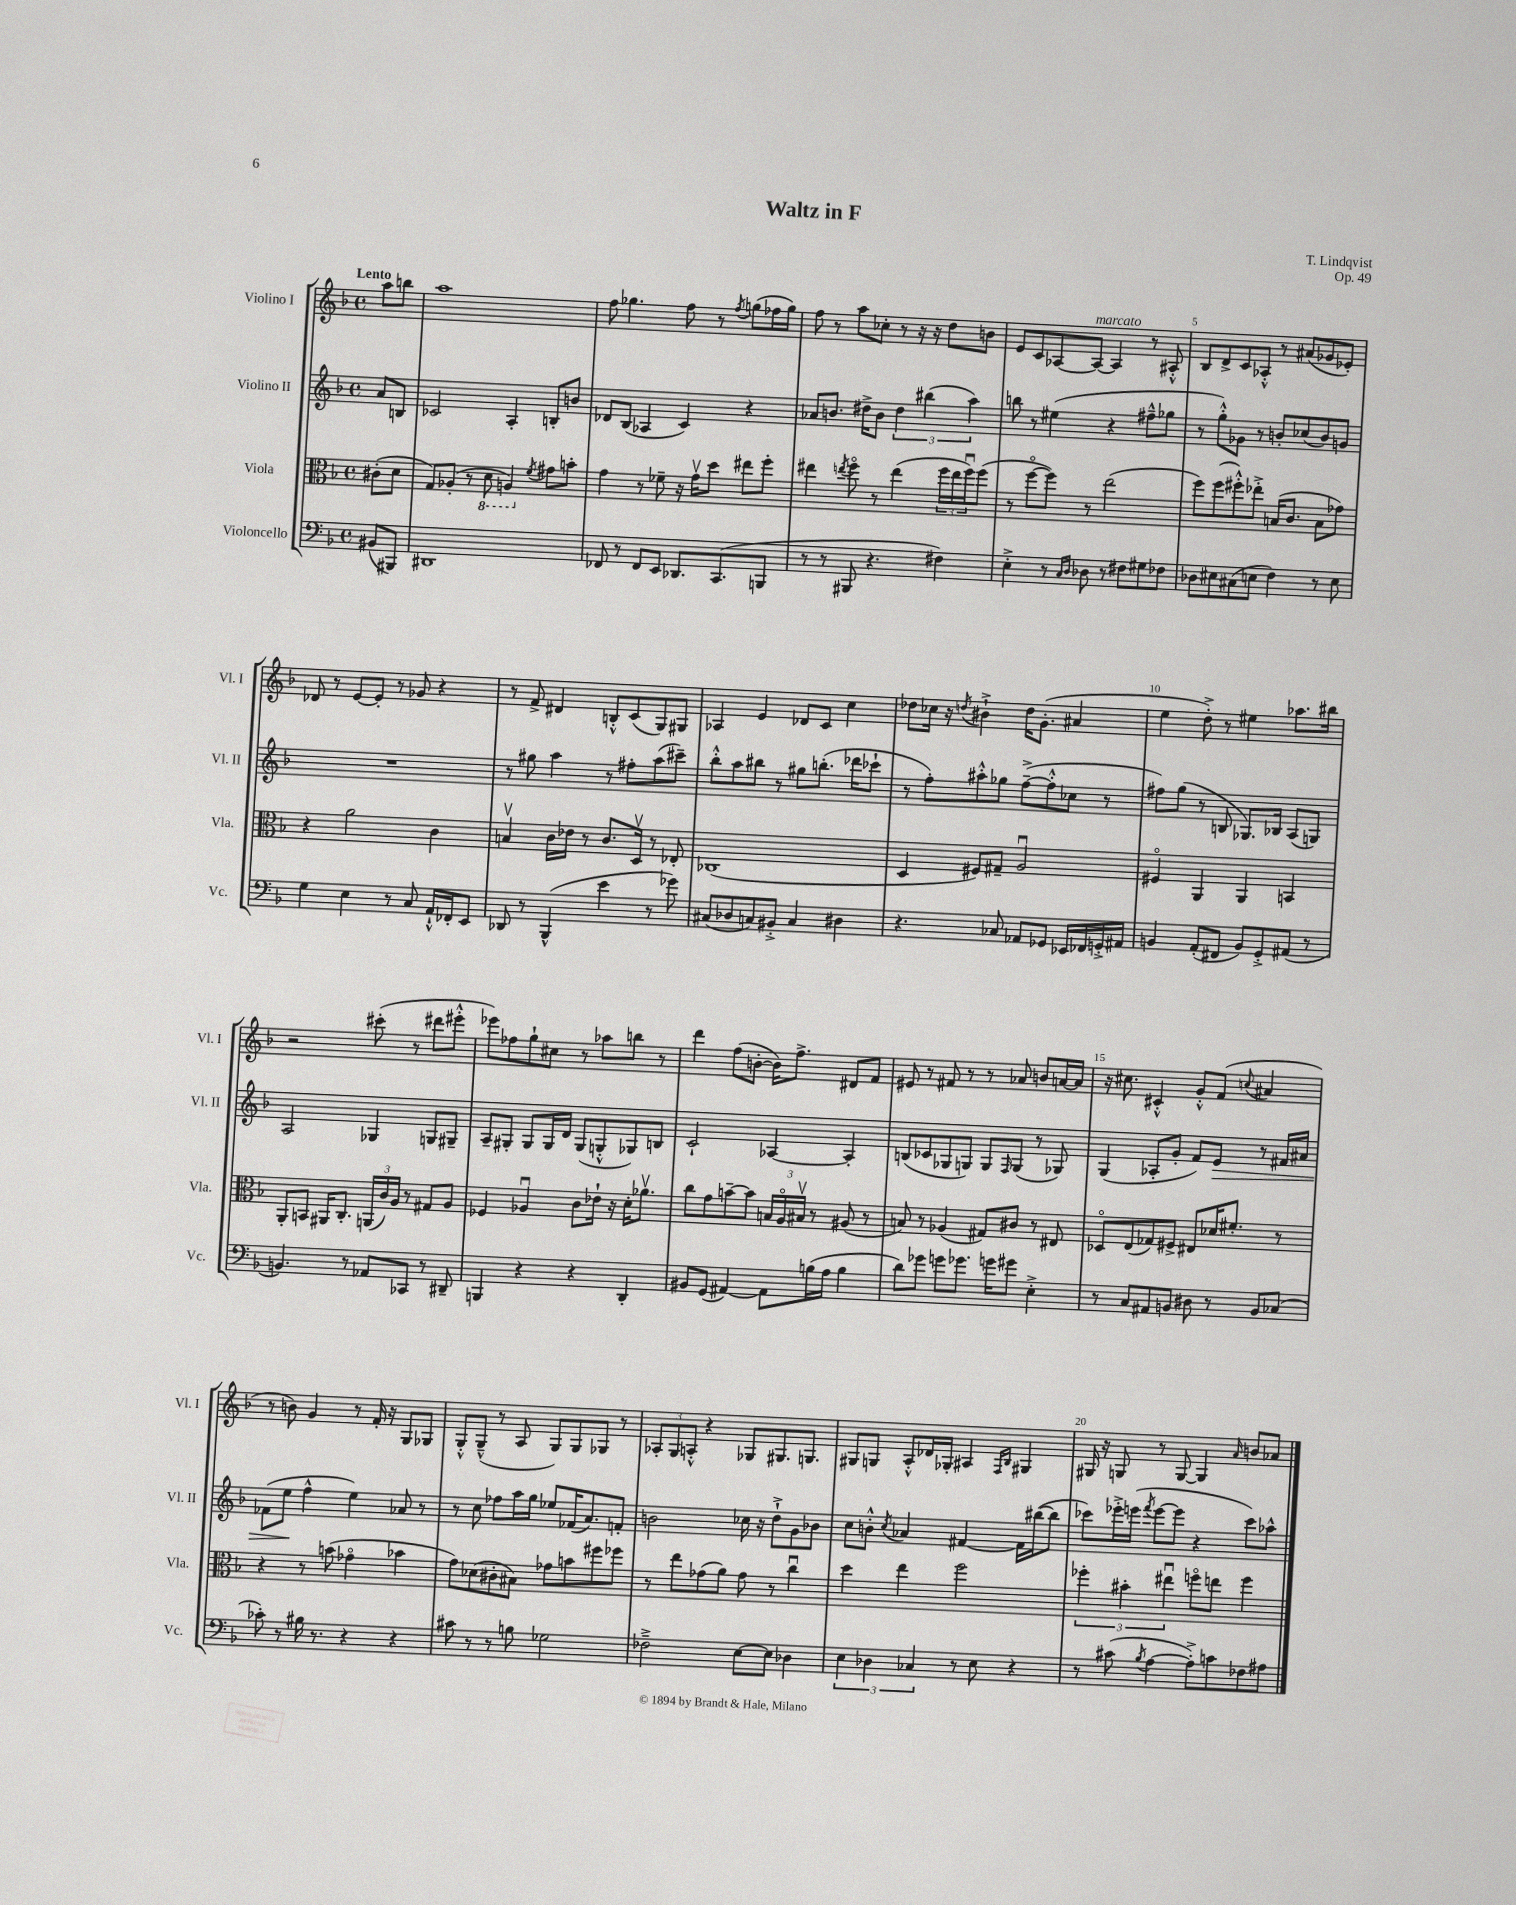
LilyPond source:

\header { title = "Waltz in F" composer = "T. Lindqvist" opus = "Op. 49" }
<<
\new StaffGroup <<
\new Staff = "s0" \with { instrumentName = "Violino I" shortInstrumentName = "Vl. I" } {
    \clef treble \key f \major \defaultTimeSignature \time 4/4 \partial 4 \tempo "Lento"
    a''8 b''8 |
    a''1 |
    f''8 ges''4. f''8 r8 \acciaccatura { f''8 } g''8( fes''16 g''16) |
    f''8 r8 a''8 ces''8-. r8 r16 r16 d''8 b'8 |
    e'8 c'8 aes8~ aes8~^\markup { \italic "marcato" } aes4 r8 ais8-.-^ |
    bes8 d'8-> c'8 aes8-.-^ r8 ais'8( ges'8 ees'8-.) |
    des'8 r8 e'8~ e'8-. r8 ges'8 r4 |
    r8 f'8-> dis'4 b8-.-^ c'8( g8) gis8 |
    aes4 e'4 des'8 c'8 c''4 |
    des''8 ces''16 r16 \acciaccatura { d''8 } bis'4-!-> d''16 g'8.-.( ais'4 |
    e''4 d''8-.->) r8 eis''4 aes''8. bis''16 |
    r2 cis'''8-.( r8 dis'''8 eis'''8-.-^ |
    ees'''8) fes''8 g''8-! cis''8 r8 aes''8 b''8 r8 |
    d'''4 f''8( b'8~-. b'16) f''8.-> dis'8 f'8 |
    eis'8 r8 fis'8 r8 r8 aes'8 b'8 a'16~ a'16 |
    r16 cis''8. cis'4-.-^ g'8-.-^ f'8( \appoggiatura { c''8 } ais'4 |
    r8 b'8) g'4 r8 f'16-. r16 g8 ges8 |
    g8-.-^ g8---^( r8 a8 g8) g8 ges8 r8 |
    \tuplet 3/2 { aes8-. g8 a8-.-^ } r4 ges8 gis8. g8. |
    gis8 g8 a8-.-^ des'16 ges16-. ais4 \grace { f16 bes16 } gis4 |
    gis16 r16 g8 r8 g8~ g4 \grace { a'16 } b'8 aes'8 \bar "|." |
}
\new Staff = "s1" \with { instrumentName = "Violino II" shortInstrumentName = "Vl. II" } {
    \clef treble \key f \major \defaultTimeSignature \time 4/4 \partial 4
    a'8 b8 |
    ces'2 a4-. b8-. b'8 |
    des'8 bes8( aes4 c'4) r4 |
    aes'8 b'8. dis''16-> b'8 \tuplet 3/2 { dis''4 bis''4( a''4) } |
    b''8 r8 eis''4( r4 fis''8---^ ges''8 |
    r8 g''8-.-^) ges'8 r8 b'8-. ces''8( b'8) g'8 |
    R1 |
    r8 gis''8 a''4 r8 fis''8-. a''8( cis'''8--) |
    bes''8-.-^ a''8 bis''8 r8 gis''8 b''8.-.( des'''16 ces'''8-! |
    r8 f''8-.) ais''8-.-^ ges''8 f''8~--->( f''8-.-^ ces''8 r8 |
    fis''8) g''8( r8 b8 ges8.) bes16 a8( g8) |
    a2 ges4 g8 gis8-- |
    a8-- gis8-. gis8 gis16 d'16 gis8( g8-.-^ ges8) b8 |
    c'2-! aes4~ aes4-. |
    b8( ces'8 ges8 g8) g8 \grace { f16 } g8( r8 ges8) |
    g4( aes8-. g'8-. f'8) e'8\> r8 fis'16 ais'16 |
    fes'8( e''8\! f''4-^ e''4) aes'8 r8 |
    r8 c''8 fes''8 a''16 g''16 ees''8 fes'16( a'8.) f'8-. |
    b'2 ces''16 r16 d''8-!-> g'8 bes'8 |
    c''8 b'8-.-^ \acciaccatura { c''8 } aes'4 fis'4~ fis'16 bis''16~( bis''8 |
    ces'''8) ees'''16-.-> e'''16( \acciaccatura { f'''8 } e'''8~ e'''8 r4 ces'''8) aes''8-^ \bar "|." |
}
\new Staff = "s2" \with { instrumentName = "Viola" shortInstrumentName = "Vla." } {
    \clef alto \key f \major \defaultTimeSignature \time 4/4 \partial 4
    cis'8-.( d'8 |
    g8) aes8-.( r8 \ottava #-1 d8 a,!4) \ottava #0 \acciaccatura { f'8 } gis'8 b'8-. |
    g'4 r8 fes'8-- r16 g'16\upbow d''8 eis''8 f''8-. |
    eis''4 \acciaccatura { e''8 } f''8\flageolet r8 e''4( \tuplet 3/2 { f''16 e''16 f''16\downbow) } f''8( |
    r8 f''8~\flageolet f''8) r8 e''2( |
    f''8) f''8( fis''8-.-^) ees''8-.-> b16( c'8. b8 ges'8) |
    r4 a'2 c'4 |
    b4\upbow c'16 ees'16 r8 c'8. d16\upbow r8 ees8-. |
    ces1( |
    d4 fis8) gis8-- a2\downbow |
    fis4\flageolet a,4 a,4 b,4 |
    a,8-. b,8 ais,16 c8.-. \tuplet 3/2 { a,16( c'16) a16 } r8 gis8 a8 |
    fes4 aes4\downbow c'8 ees'16-! r16 d'16-. aes'8.\upbow |
    c''8 g'8 b'8~-- b'8 \tuplet 3/2 { b16 a16\flageolet bis16\upbow } r8 ais8( r8 |
    b8) r8 aes4( gis8) cis'8 r8 eis8 |
    des8\flageolet e8( ges8) fis8-> eis8 des'16 fis'8.-. r8 |
    r4 r8 b'8( ges'4\flageolet bes'4 |
    g'8) des'8( cis'8-. bis8) ges'8 b'8 fis''8 fes''8 |
    r8 e''8 ges'8( a'8) ges'8 r8 c''4\downbow |
    d''4 e''4 f''2 |
    \tuplet 3/2 { fes''4-. bis'4-. eis''4\downbow } f''8\flageolet e''8 f''4 \bar "|." |
}
\new Staff = "s3" \with { instrumentName = "Violoncello" shortInstrumentName = "Vc." } {
    \clef bass \key f \major \defaultTimeSignature \time 4/4 \partial 4
    bis,8( bis,,8) |
    dis,1 |
    fes,8 r8 fes,8 e,8 des,8. c,8.( b,,8 |
    r8 r8 bis,,8 r4. fis4) |
    e4-.-> r8 \grace { c16 d16 } des8 r8 fis8 gis8 fes8 |
    des8 eis8 cis8( e8 f4) r8 e8 |
    g4 e4 r8 c8 a,16-!-^ fes,16-. e,8 |
    des,8 r8 bes,,4-^( e'4 r8 ges'8) |
    cis8( des8 c8) bis,8-.-> c4 dis4 |
    r4. ces8 aes,8 ges,8 ees,16 fes,16 g,16-.-> ais,16 |
    b,4 a,8-.( fis,8 b,8) g,8-.-> ais,8( r8 |
    b,4.) r8 aes,8 ces,8 r8 dis,8-- |
    b,,4 r4 r4 d,4-. |
    bis,8 g,8( ais,4~) ais,8 b16( a16 b4 |
    d'8) ges'8 g'8 ges'8. g'16 gis'8 e4-.-> |
    r8 c8 ais,8 b,8 dis8 r8 b,8 ces8( |
    ces'8-.) r8 bis16 r8. r4 r4 |
    cis'8 r8 r8 b8 ges2 |
    fes2---> e8~ e8 des4 |
    \tuplet 3/2 { e4 des4 ces4 } r8 e8 r4 |
    r8 cis'8( \acciaccatura { bes8 } a4~ a8-.->) c'8 fes8 ais8 \bar "|." |
}
>>
>>
\layout { \context { \Score \override BarNumber.break-visibility = ##(#f #t #t) barNumberVisibility = #(every-nth-bar-number-visible 5) } }
